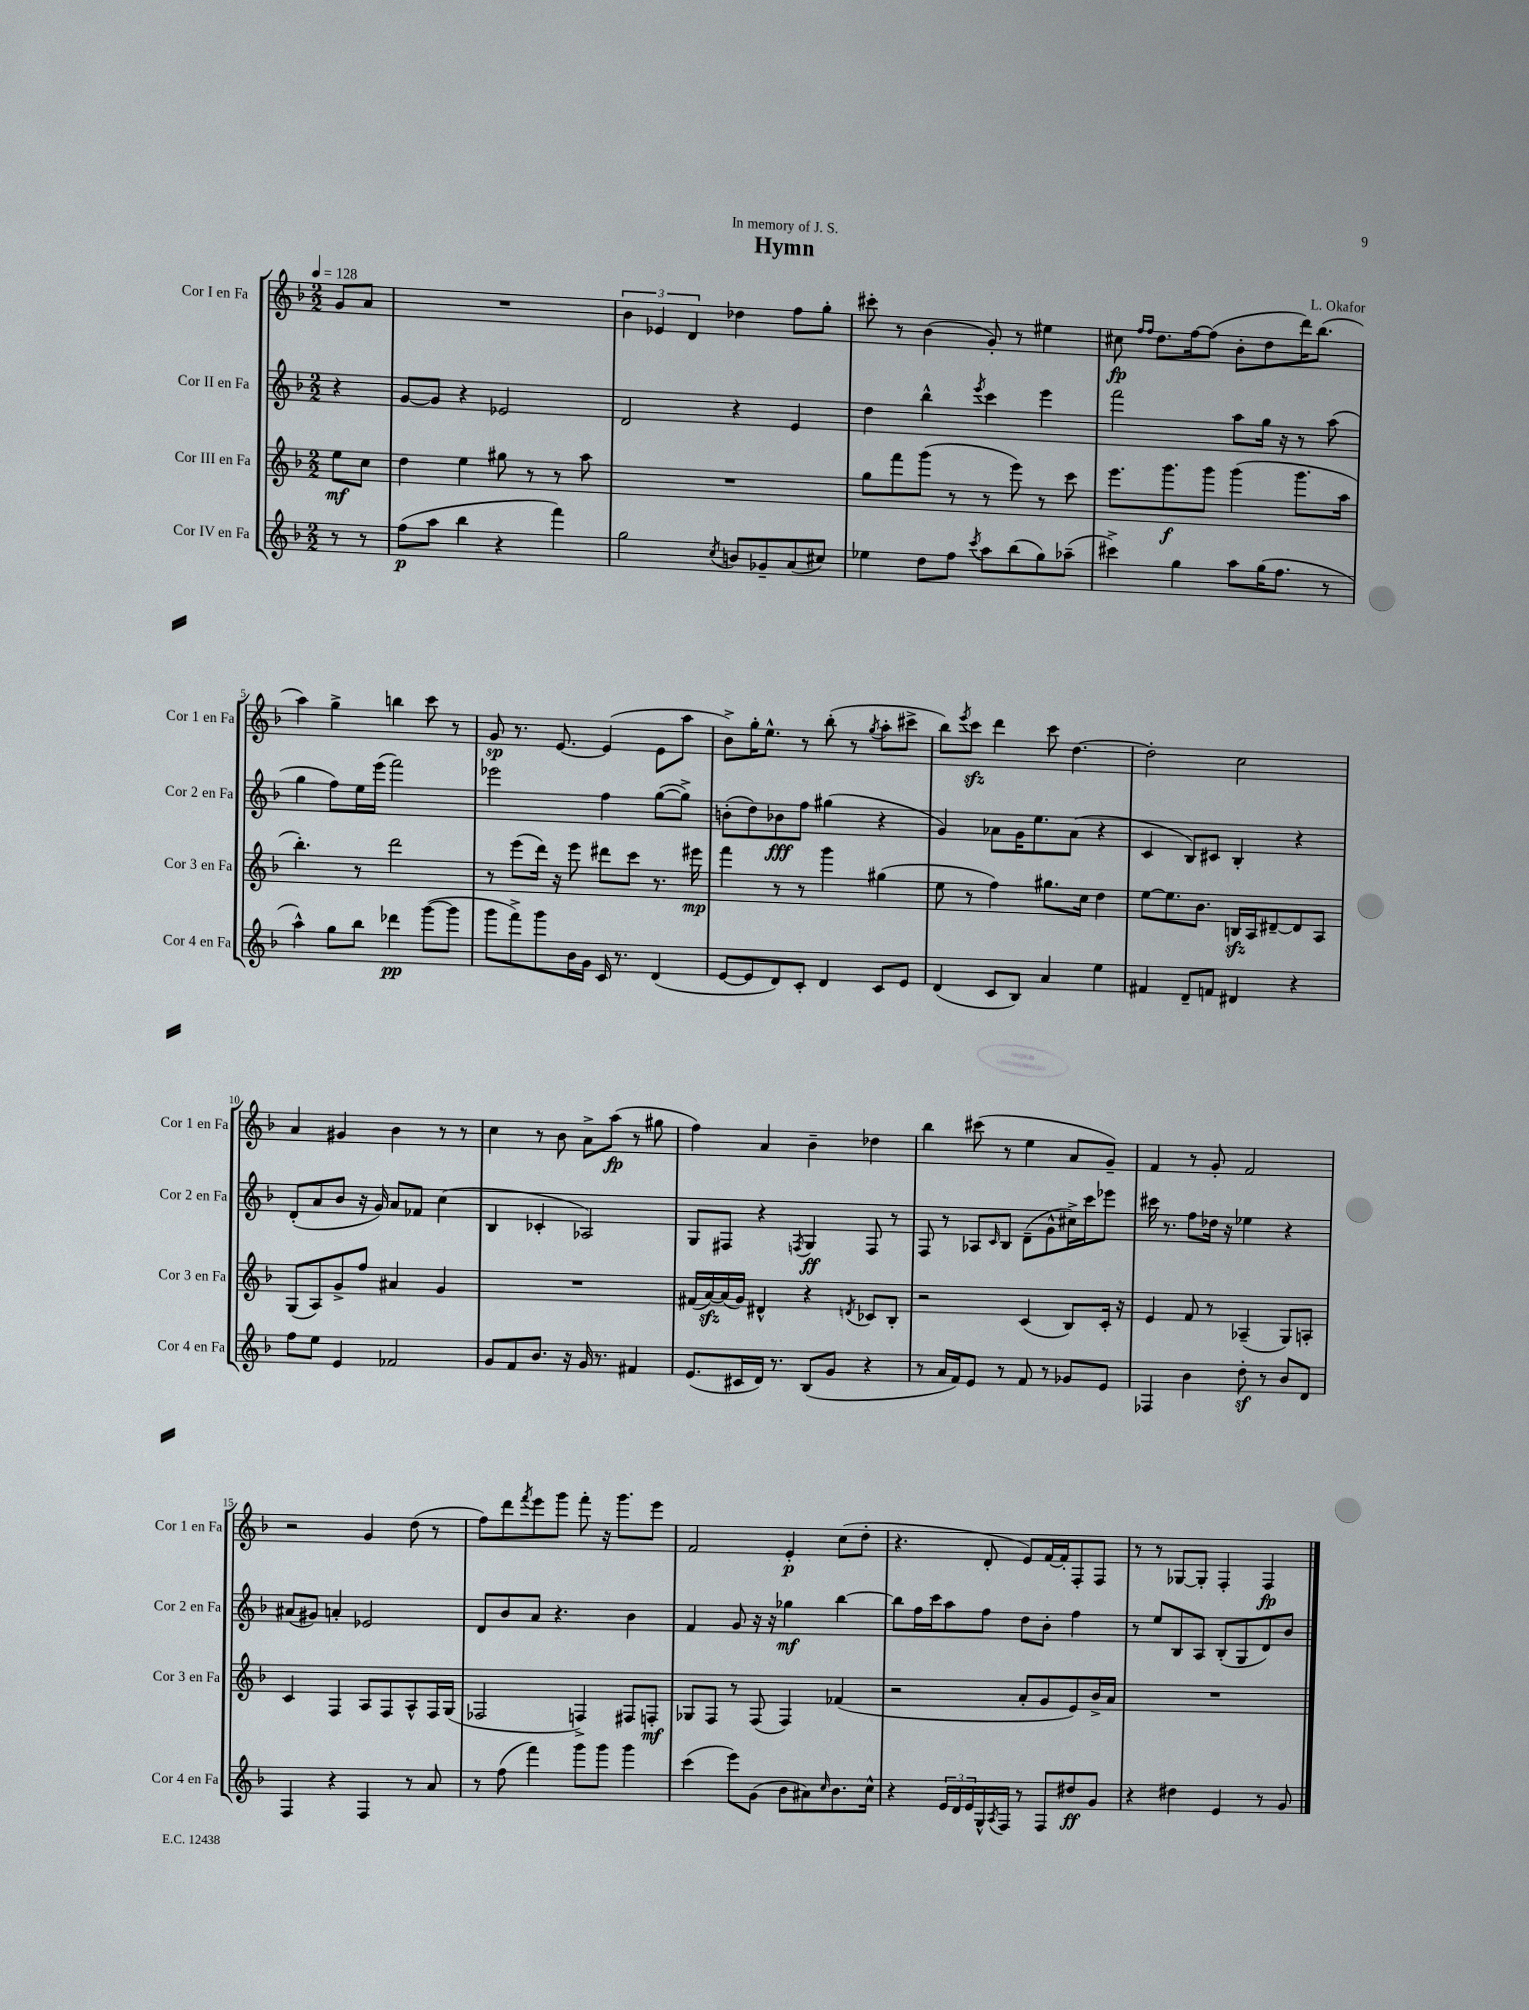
\header { title = "Hymn" composer = "L. Okafor" dedication = "In memory of J. S." }
<<
\new StaffGroup <<
\new Staff = "s0" \with { instrumentName = "Cor I en Fa" shortInstrumentName = "Cor 1 en Fa" } {
    \clef treble \key f \major \numericTimeSignature \time 2/2 \partial 4 \tempo 4 = 128
    g'8 a'8 |
    R1 |
    \tuplet 3/2 { bes'4 ees'4 d'4 } des''4 f''8 g''8-. |
    cis'''8-. r8 bes'4( g'8-.) r8 eis''4 |
    cis''8\fp \grace { f''16 f''16 } d''8. f''16~ f''8( bes'8-. d''8 d'''16) bes''8.( |
    a''4) g''4-> b''4 c'''8 r8 |
    g'8\sp r8. e'8.~ e'4( e'8 a''8 |
    bes'8->) g''16-. e''8.-^ r8 bes''8-.( r8 \acciaccatura { g''8 } a''8-. cis'''8-> |
    bes''8) \acciaccatura { e'''8 } c'''8\sfz d'''4 c'''8 d''4.~ |
    d''2-. c''2 |
    a'4 gis'4 bes'4 r8 r8 |
    c''4 r8 bes'8 a'8-> a''8\fp( r8 gis''8 |
    f''4) a'4 bes'4-- des''4 |
    bes''4 cis'''8( r8 e''4 a'8 g'8--) |
    f'4 r8 g'8-. f'2 |
    r2 g'4 d''8( r8 |
    f''8) d'''8 \acciaccatura { f'''8 } e'''8 g'''8 f'''8-. r16 g'''8. e'''8 |
    f'2 e'4-.\p c''8( d''8-. |
    r4. d'8-. e'8) f'16~ f'16-. f8-. f8 |
    r8 r8 ges8~ ges8-. f4-. f4\fp \bar "|." |
}
\new Staff = "s1" \with { instrumentName = "Cor II en Fa" shortInstrumentName = "Cor 2 en Fa" } {
    \clef treble \key f \major \numericTimeSignature \time 2/2 \partial 4
    r4 |
    g'8~ g'8 r4 ees'2 |
    d'2 r4 e'4 |
    d''4 bes''4-^ \acciaccatura { e'''8 } c'''4 e'''4 |
    f'''2 a''8 g''16 r16 r8 a''8( |
    g''4 f''8) e''16 e'''16( f'''2) |
    ees'''2 f''4 g''8~( g''8->) |
    b'8-.( d''8) bes'8\fff f''8 gis''4( r4 |
    g'4) aes'8 g'16 e''8. aes'8( r4 |
    c'4 bes8) cis'8 bes4-. r4 |
    d'8-.( a'8 bes'8 r16 g'16) a'8 fes'8 c''4( |
    bes4 ces'4-. aes2) |
    g8 fis8 r4 \acciaccatura { f8 } g4\ff f8 r8 |
    f8 r8 aes8 \grace { c'16 } bes8 d'8--( g'8-^ cis''16->) c'''16 ees'''8 |
    cis'''16 r8. f''8 des''16 r16 ees''4 r4 |
    ais'8( gis'8) a'4-. ees'2 |
    d'8 bes'8 a'8 r4. bes'4 |
    f'4 g'8 r16 r16 ges''4\mf bes''4~ |
    bes''8 f''16 c'''16 a''8 f''8 d''8 bes'8-. f''4 |
    r8 e''8 bes8 a8 bes8-.( g8 d'8) bes'8 \bar "|." |
}
\new Staff = "s2" \with { instrumentName = "Cor III en Fa" shortInstrumentName = "Cor 3 en Fa" } {
    \clef treble \key f \major \numericTimeSignature \time 2/2 \partial 4
    e''8\mf c''8 |
    d''4 e''4 gis''8 r8 r8 a''8 |
    R1 |
    g''8 f'''8 g'''8( r8 r8 e'''8) r8 c'''8 |
    e'''8. g'''8.\f g'''8 g'''4( g'''8. a''16 |
    bes''4.-.) r8 d'''2 |
    r8 e'''8( d'''16) r16 e'''8 dis'''8 c'''8 r8. eis'''16\mp |
    f'''4 r8 r8 g'''4 gis''4( |
    e''8 r8 f''4) gis''8. c''16 d''4 |
    e''8~ e''8. bes'8. b16\sfz a16 dis'8~-- dis'8 a8 |
    g8( a8) g'8-> f''8 ais'4 g'4 |
    R1 |
    fis'16( a'16~\sfz) a'16( g'16) dis'4-^ r4 \acciaccatura { d'8 } ces'8 bes8-. |
    r2 c'4( bes8) c'16-. r16 |
    e'4 f'8 r8 aes4--( g8) a8-. |
    c'4 f4 a8 f8 a8-^ f16 g16( |
    fes2 f4->) fis8 f8-.\mf |
    ges8 f8 r8 f8( f4) fes'4( |
    r2 a'8-. g'8 e'8) bes'16-> a'16 |
    R1 \bar "|." |
}
\new Staff = "s3" \with { instrumentName = "Cor IV en Fa" shortInstrumentName = "Cor 4 en Fa" } {
    \clef treble \key f \major \numericTimeSignature \time 2/2 \partial 4
    r8 r8 |
    f''8\p( a''8 bes''4 r4 f'''4) |
    g''2 \acciaccatura { c''8 } b'8 ges'8-- a'8( cis''8) |
    ees''4 d''8 f''8 \acciaccatura { c'''8 } a''8 bes''8( g''8) aes''8--( |
    cis'''4->) g''4 a''8 g''16( f''8. r8 |
    a''4-^) g''8 bes''8 des'''4\pp g'''8~( g'''8 |
    g'''8 f'''8->) g'''8 bes'16 g'16 c'16 r8. d'4( |
    e'8~ e'8 d'8) c'8-. d'4 c'8 e'8 |
    d'4( c'8 bes8) a'4 e''4 |
    fis'4 d'8-- f'8 dis'4 r4 |
    f''8 e''8 e'4 fes'2 |
    g'8 f'8 bes'8. r16 g'16 r8. fis'4 |
    e'8.( cis'16 d'16) r8. bes8( g'8 r4 |
    r8 a'16 f'16) e'8 r8 f'8 r8 ges'8 e'8 |
    fes4 bes'4 d''8-.\sf r8 bes'8 d'8 |
    f4 r4 f4 r8 a'8 |
    r8 f''8( f'''4) g'''8 g'''8 g'''4 |
    c'''4( e'''8) g'8( bes'8 ais'8) \grace { c''16 } bes'8. c''16-^ |
    r4 \tuplet 3/2 { e'16 d'16 e'16 } g16-^ \acciaccatura { a8 } f16 r8 f8 dis''8\ff g'8 |
    r4 dis''4 e'4 r8 g'8 \bar "|." |
}
>>
>>
